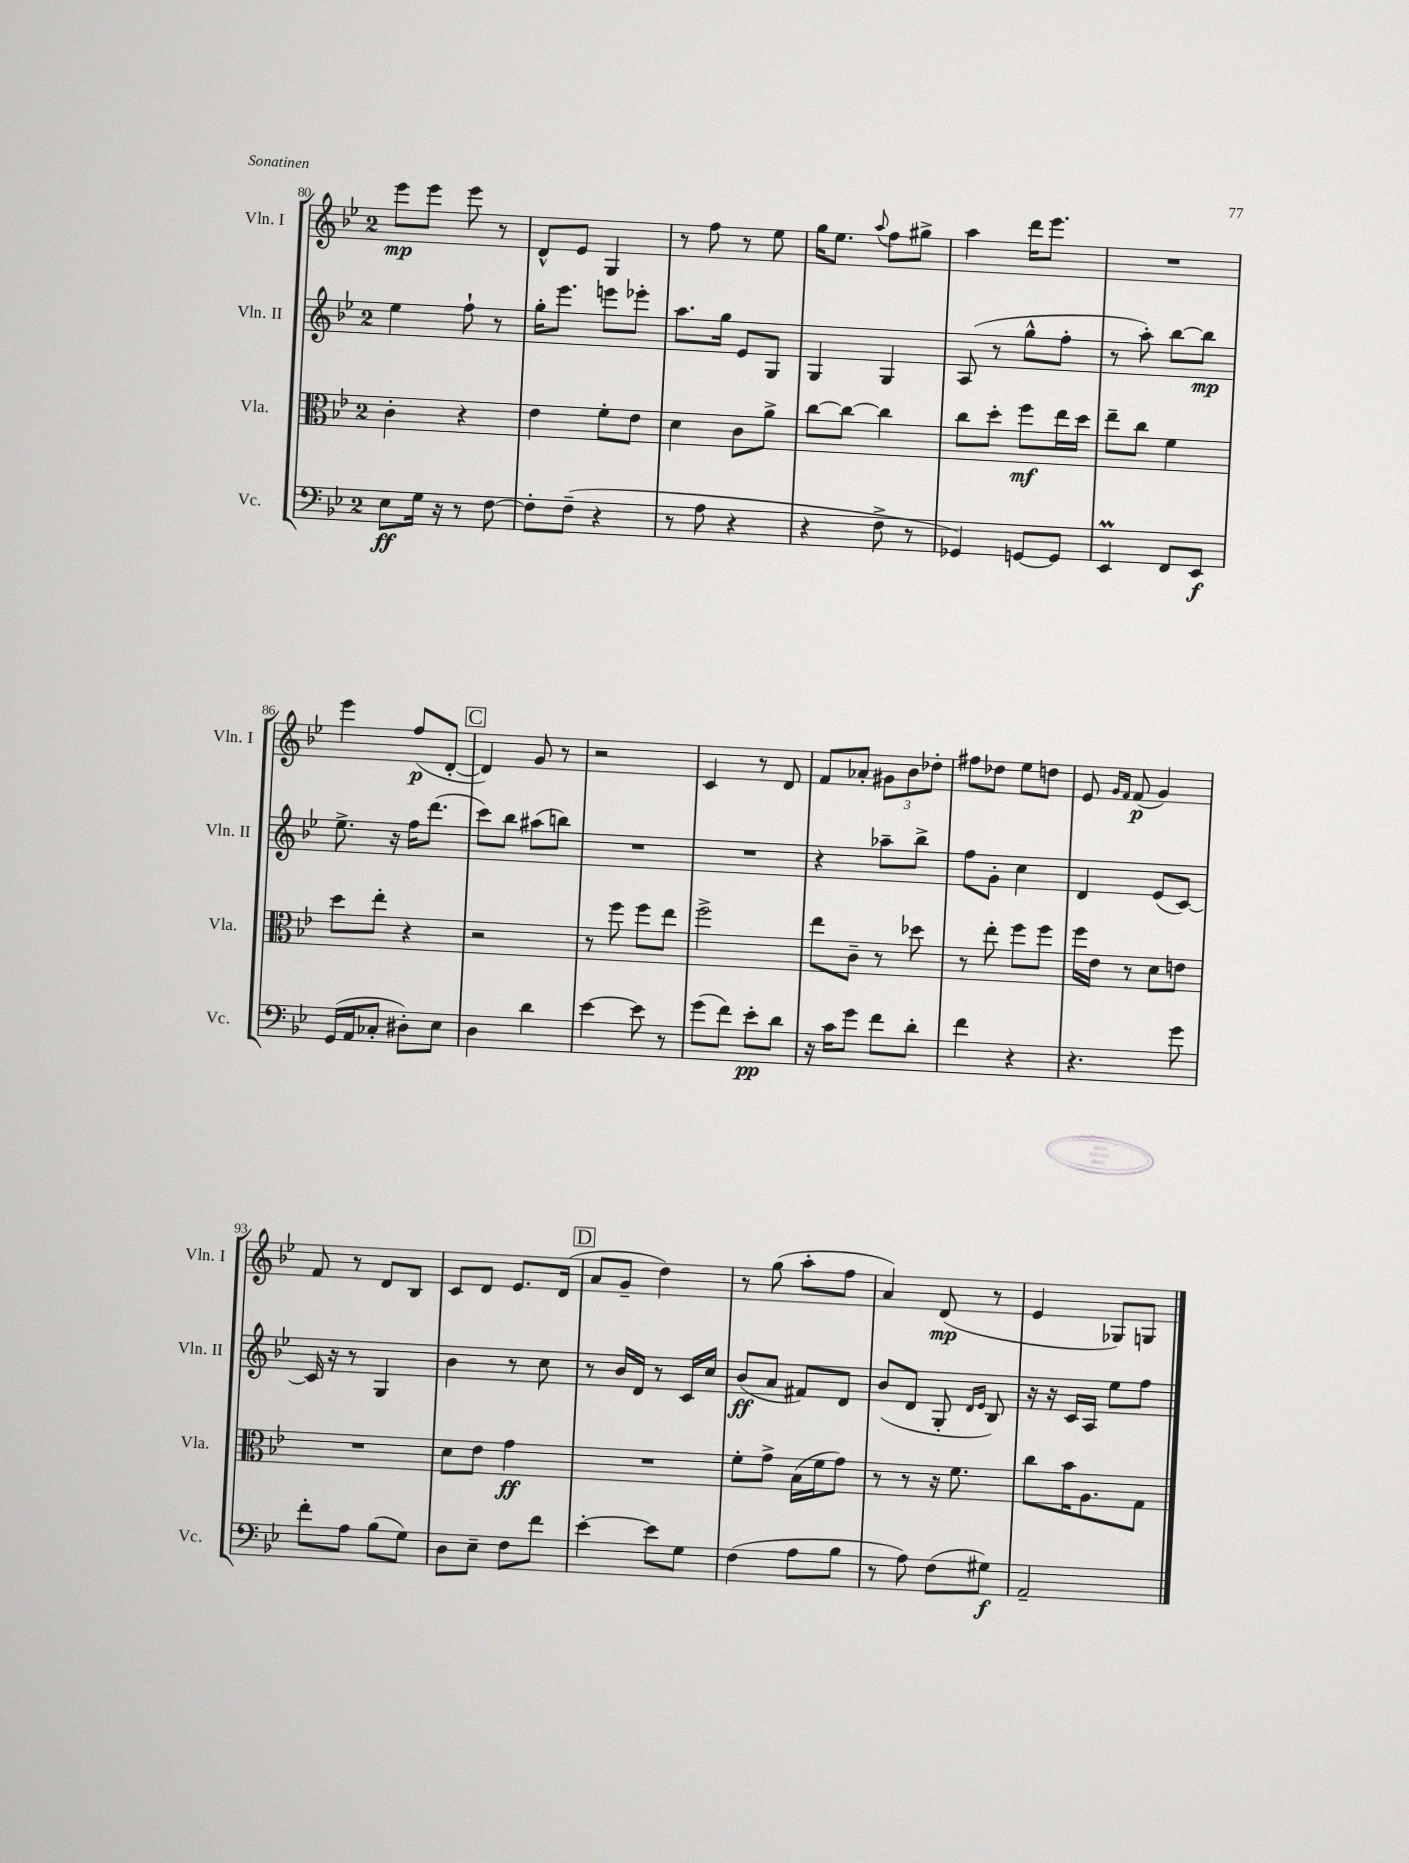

**kern	**kern	**kern	**kern
*staff4	*staff3	*staff2	*staff1
*clefF4	*clefC3	*clefG2	*clefG2
*k[b-e-]	*k[b-e-]	*k[b-e-]	*k[b-e-]
*M2/4	*M2/4	*M2/4	*M2/4
8E-\L	4c'\	4ee-\	8eee-\L
16G\Jk	.	.	8eee-\J
16r	.	.	.
8r	4r	8ff`\	8eee-\
[8F\	.	8r	8r
=	=	=	=
8F'\]L	4e-\	16gg'\LK	8d^^/L
.	.	8.eee-\J	.
(8F~\J	.	.	8e-/J
4r	8f'\L	8eee\L	4G/
.	8e-\J	8eee-'\J	.
=	=	=	=
8r	4d\	8.aa\L	8r
8A\	.	.	8ff\
.	.	16gg\Jk	.
4r	8c\L	8e-/L	8r
.	8a^\J	8G/J	8ee-\
=	=	=	=
4r	[8cc\L	4G/	16gg\LK
.	.	.	8.ee-\J
.	8cc\_J	.	.
.	.	.	8qqaa/
8F^\	4cc\]	4G/	8ff\L
8r	.	.	8gg#^\J
=	=	=	=
4GG-/)	8cc\L	(8A/	4aa\
.	8dd'\J	8r	.
[8GG/L	8ff\L	8gg^^\L	16ddd\LK
.	.	.	8.eee-\J
8GG/]J	16ee-\L	8ff'\J	.
.	16dd\JJ	.	.
=	=	=	=
4EE-/	8ee-~\L	8r	2r
.	8cc\J	8aa'\)	.
8FF/L	4f\	[8bb-\L	.
8EE-/J	.	8bb-\]J	.
=	=	=	=
(16GG/LL	8dd\L	8.ee-^\	4eee-\
16AA/J	.	.	.
8C-'/J	8ee-'\J	.	.
.	.	16r	.
8D#'\L)	4r	16ff\LK	(8ff/L
.	.	(8.ddd\J	.
8E-\J	.	.	[8d'/J
=	=	=	=
4D\	2r	8ccc\L)	4d/])
.	.	8bb-\J	.
4d\	.	(8aa#\L	8g/
.	.	8bb\J)	8r
=	=	=	=
[4e-\	8r	2r	2r
.	8ff\	.	.
8e-\]	8ff\L	.	.
8r	8ee-\J	.	.
=	=	=	=
(8g\L	2ff^\	2r	4c/
8f\J)	.	.	.
8e-'\L	.	.	8r
8d\J	.	.	8d/
=	=	=	=
16r	8ee-\L	4r	8f/L
16c\LK	.	.	.
8g\J	8c~\J	.	8a-'/J
8f\L	8r	8aa-~\L	12g#\L
.	.	.	12b-\
8d'\J	8dd-\	8bb-^\J	.
.	.	.	12dd-'\J
=	=	=	=
4f\	8r	8ff\L	8ff#\L
.	8ee-'\	8g'\J	8dd-\J
4r	8ff\L	4cc\	8ee-\L
.	8ff\J	.	8dd\J
=	=	=	=
4.r	16ff\LL	4d/	8e-/
.	16e-\JJ	.	.
.	.	.	16qqg/LL
.	.	.	16qqf/JJ
.	8r	.	(8f/
.	8d\L	(8e-/L	4g/)
8g\	8e\J	[8c/J)	.
=	=	=	=
8f'\L	2r	16c/]	8f/
.	.	16r	.
8A\J	.	8r	8r
(8B-\L	.	4G/	8d/L
8G\J)	.	.	8B-/J
=	=	=	=
8D\L	8d\L	4b-\	8c/L
8E-~\J	8e-\J	.	8d/J
8F\L	4g\	8r	8.e-/L
8f\J	.	8cc\	.
.	.	.	(16d/Jk
=	=	=	=
[4e-'\	2r	8r	8a/L
.	.	16b-/LL	8g~/J
.	.	16d/JJ	.
8e-\]L	.	8r	4dd\)
8G\J	.	16c/LL	.
.	.	16cc/JJ	.
=	=	=	=
(4F\	8f'\L	(8b-/L	8r
.	8g^\J	8a/J	(8gg\
8A\L	(16B-\LL	8f#/L)	8aa'\L
.	16f\J	.	.
8B-\J	8g\J)	8d/J	8ff\J
=	=	=	=
8r	8r	(8b-/L	4a/)
8A\)	8r	8d/J	.
(8F\L	16r	8G'/	(8d/
.	8.f\	.	.
.	.	16qqd/LL	.
.	.	16qqe-/JJ	.
8G#\J)	.	8B-/)	8r
=	=	=	=
2AA~/	8cc\L	16r	4e-/
.	.	16r	.
.	16b-\K	16c/LL	.
.	8.A\	16A/JJ	.
.	.	8ee-\L	8G-/L)
.	8G\J	8ff\J	8G/J
==	==	==	==
*-	*-	*-	*-
